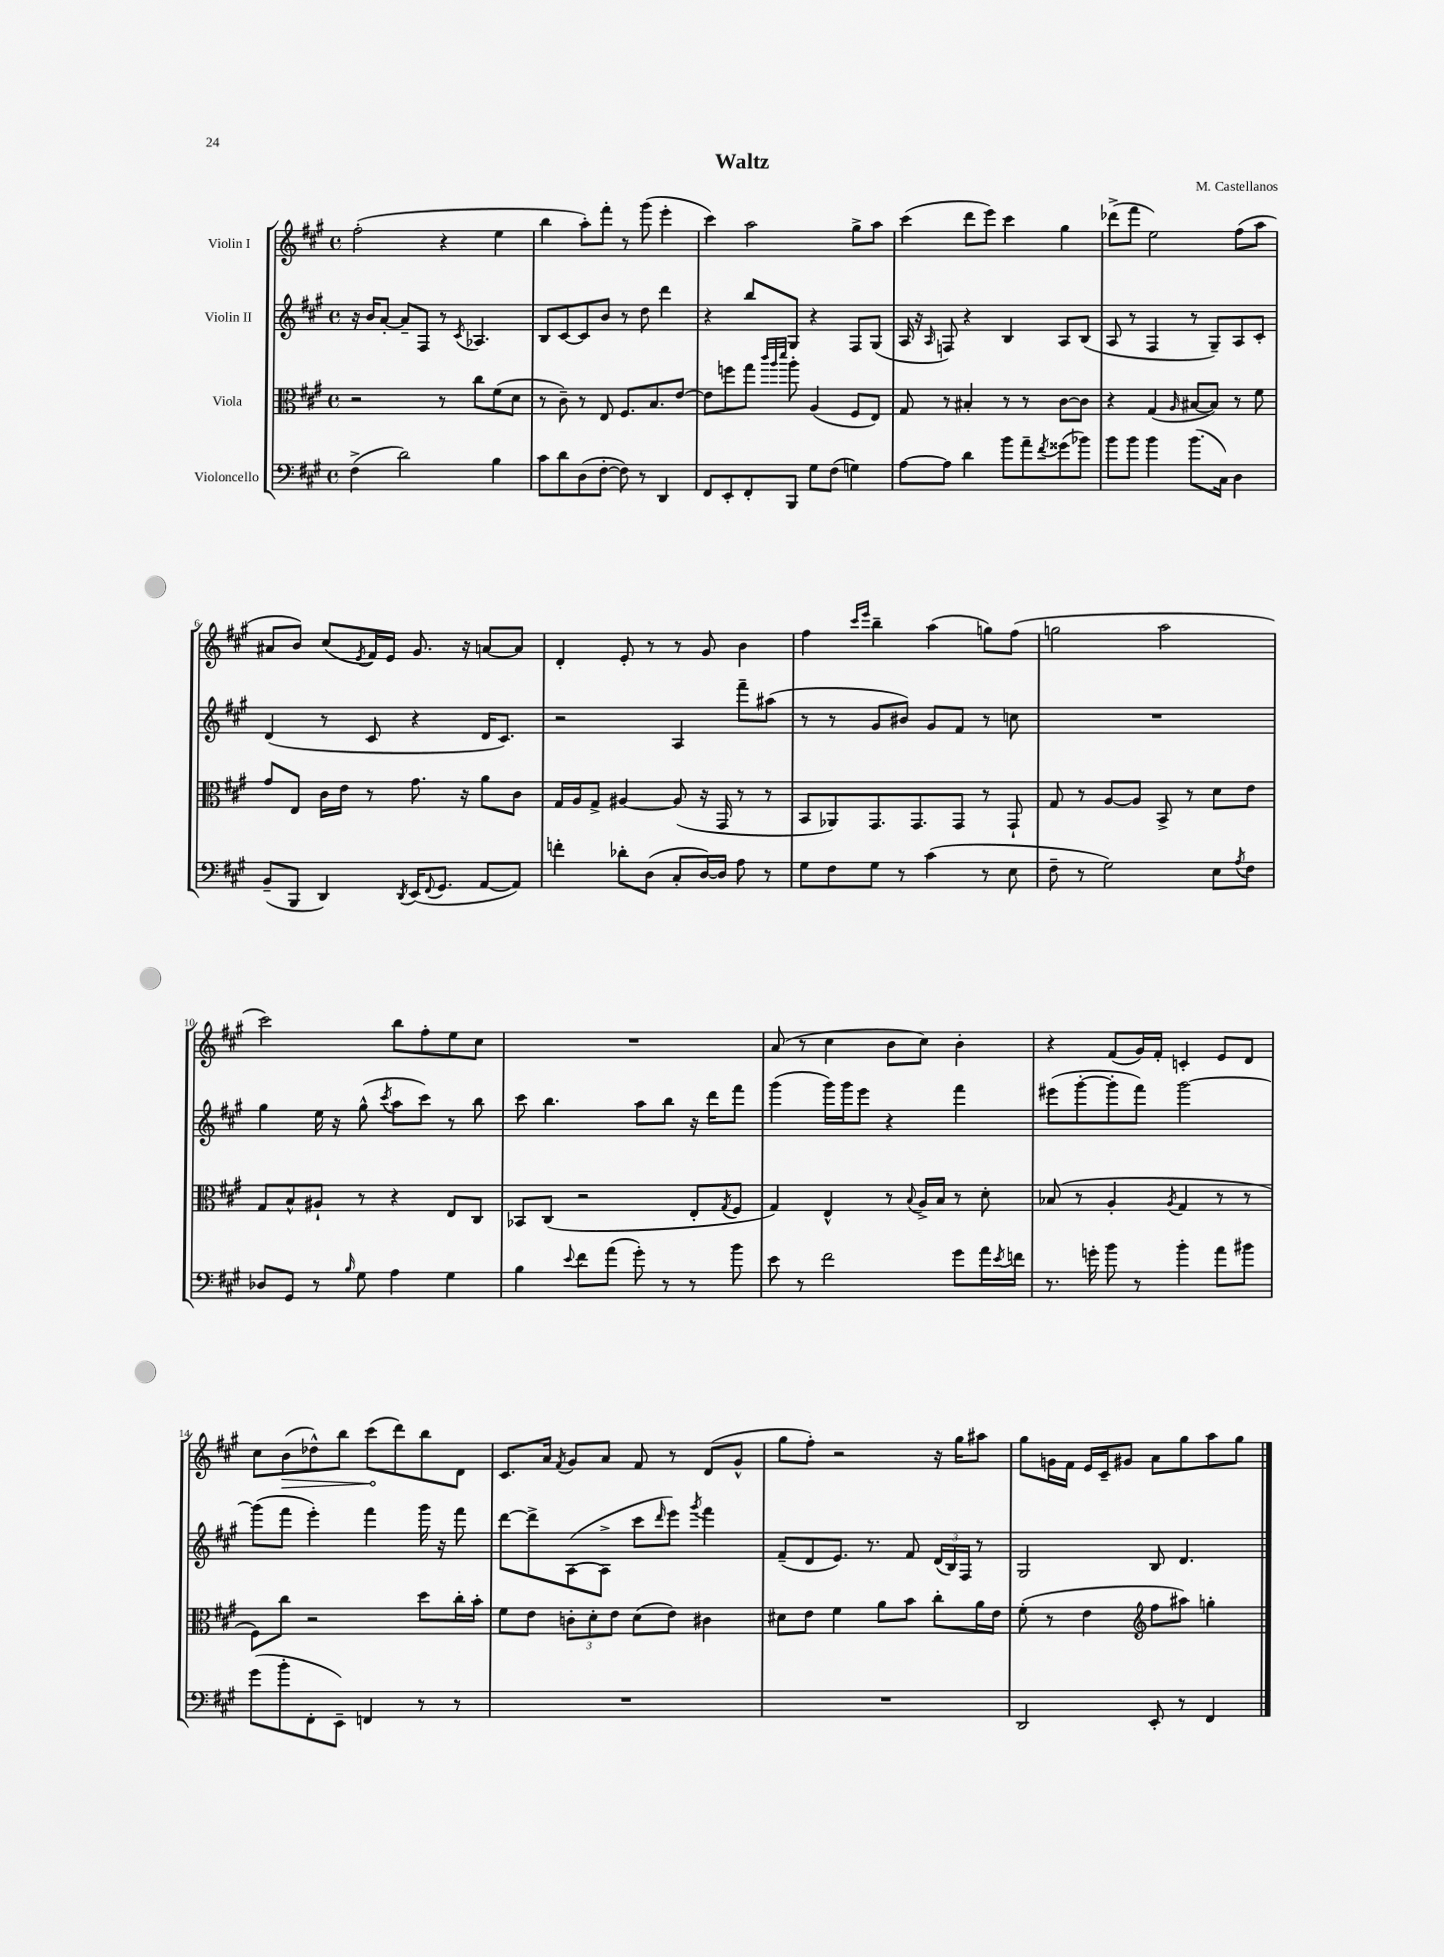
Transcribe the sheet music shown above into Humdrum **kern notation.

**kern	**kern	**kern	**kern
*staff4	*staff3	*staff2	*staff1
*clefF4	*clefC3	*clefG2	*clefG2
*k[f#c#g#]	*k[f#c#g#]	*k[f#c#g#]	*k[f#c#g#]
*M4/4	*M4/4	*M4/4	*M4/4
*met(c)	*met(c)	*met(c)	*met(c)
(4F#^\	2r	16r	(2ff#'\
.	.	16b/LK	.
.	.	[8a'/J	.
2d\)	.	8a~/]L	.
.	.	8F#/J	.
.	8r	8r	4r
.	.	8qc#/	.
.	8cc#\L	4.A-/	.
4B\	(8f#\	.	4ee\
.	8d\J	.	.
=	=	=	=
8c#\L	8r	8B/L	4bb\
8d\	8c#~\)	[8c#/	.
(8D\	8r	8c#/]	8aa'\L)
[8F#'\J	8E/	8b/J	8fff#'\J
8F#\])	8.F#/L	8r	8r
8r	.	8dd\	(8ggg#\
.	8.B/	.	.
4DD/	.	4ddd\	4eee'\
.	[8e/J	.	.
=	=	=	=
8FF#/L	8e\]L	4r	4ccc#\)
8EE'/	8ff\	.	.
8FF#'/	8gg#\J	8bb/L	2aa\
.	32qqccc#/LLL	.	.
.	32qqaa/	.	.
.	32qqddd/JJJ	.	.
8BBB/J	8aa'\	8G#/J	.
8G#\L	(4A/	4r	.
(8F#\J	.	.	.
4G\)	8F#/L	8F#/L	8gg#^\L
.	8E/J)	(8G#/J	8aa\J
=	=	=	=
[8A\L	8G#/	16A/	(4ccc#\
.	.	16r	.
.	.	16qqA/	.
8A\]J	8r	8F/)	.
4d\	4B#'/	4r	8ddd\L
.	.	.	8eee\J)
8b\L	8r	4B/	4ccc#\
8a~\	8r	.	.
8qf#/	.	.	.
(8g##\	[8c#\L	8A/L	4gg#\
8b-\J)	8c#\]J	(8B/J	.
=	=	=	=
8b\L	4r	8A/	(8ddd-^\L
8b\J	.	8r	8fff#\J
4b\	(4G#/	4F#/	2ee\)
.	16qqA/	.	.
(8.b\L	[8B#/L	8r	.
.	8B#/]J)	8G#~/L)	.
16C#\Jk)	.	.	.
4D\	8r	8A/	(8ff#\L
.	8f#\	8c#'/J	8aa\J
=	=	=	=
(8BB~/L	8g#/L	(4d/	8a#/L
8BBB/J	8E/J	.	8b/J)
4DD/)	16c#\LL	8r	(8cc#/L
.	16e\JJ	.	.
.	.	.	8qe/
.	8r	8c#/	16f#/L)
.	.	.	16e/JJ
8qDD/	.	.	.
(16EE/LK	8.g#\	4r	8.g#/
8qqFF#/	.	.	.
8.GG#/J	.	.	.
.	16r	.	16r
[8AA/L	8a\L	16d/LK	[8a/L
.	.	8.c#/J)	.
8AA/]J)	8c#\J	.	8a/]J
=	=	=	=
4f'\	16G#/LL	2r	4d'/
.	16A/J	.	.
.	8G#^/J	.	.
8d-'\L	[4A#/	.	8e'/
(8D\J	.	.	8r
8C#'/L	(8A#/]	4A/	8r
[16D/L)	16r	.	8g#/
16D/]JJ	16GG#/	.	.
8A\	8r	8fff#~\L	4b\
8r	8r	(8aa#\J	.
=	=	=	=
8G#\L	8BB/L	8r	4ff#\
8F#\	8AA-/)	8r	.
.	.	.	16qqccc#/LL
.	.	.	16qqeee/JJ
8G#\J	8.GG#/	8g#/L	4bb~\
8r	.	8b#/J)	.
.	8.GG#/	.	.
(4c#\	.	8g#/L	(4aa\
.	8GG#/J	8f#/J	.
8r	8r	8r	8gg\L)
8E\	8GG#`/	8cc\	(8ff#\J
=	=	=	=
8F#~\	8G#/	1r	2gg\
8r	8r	.	.
2G#\)	[8A/L	.	.
.	8A/]J	.	.
.	8BB^/	.	2aa\
.	8r	.	.
8E\L	8d\L	.	.
8qA/	.	.	.
8F#\J	8e\J	.	.
=	=	=	=
8D-/L	8G#/L	4gg#\	2ccc#\)
8GG#/J	8B^^/	.	.
8r	8A#`/J	16ee\	.
.	.	16r	.
16qqB/	.	.	.
8G#\	8r	(8gg#^^\	.
.	.	8qccc#/	.
4A\	4r	8aa\L	8bb\L
.	.	8ccc#\J)	8ff#'\
4G#\	8E/L	8r	8ee\
.	8C#/J	8bb\	8cc#\J
=	=	=	=
4B\	8BB-/L	8ccc#\	1r
.	(8C#/J	4.bb\	.
8qqe/	.	.	.
8f#\L	2r	.	.
(8a\J	.	.	.
8g#'\)	.	8aa\L	.
8r	.	8bb\J	.
8r	8E'/L	16r	.
.	.	16ddd\LK	.
.	8qG#/	.	.
8b\	8F#/J	8fff#\J	.
=	=	=	=
8e\	4G#/)	(4ggg#\	(8a/
8r	.	.	8r
2f#\	4E^^/	16ggg#\LL)	4cc#\
.	.	16ggg#\J	.
.	.	8eee\J	.
.	8r	4r	8b\L
.	8qqB/	.	.
.	16A^/LL	.	8cc#\J)
.	16B/JJ	.	.
8g#\L	8r	4fff#\	4b'\
16a\L	8d'\	.	.
8qe/	.	.	.
16f\JJ	.	.	.
=	=	=	=
8.r	(8B-/	(8eee#\L	4r
.	8r	[8ggg#'\	.
16g'\	.	.	.
8b\	4A'/	8ggg#'\]	(8f#/L
8r	.	8fff#\J)	16g#/L)
.	.	.	16f#'/JJ
.	8qA/	.	.
4b'\	4G#/	[2ggg#\	4c'/
8a\L	8r	.	8e/L
8b#\J	8r	.	8d/J
=	=	=	=
(8g#\L	8F#\L)	(8ggg#\]L	8cc#\L
8b'\	8cc#\J	8fff#\J	(8b\
8FF#'\	2r	4eee'\)	8dd-^^\)
8EE~\J)	.	.	8bb\J
4FF/	.	4fff#\	(8ccc#\L
.	.	.	8ddd\)
8r	8dd\L	16ggg#\	8bb\
.	.	16r	.
8r	16cc#'\L	8fff#\	8d\J
.	16b'\JJ	.	.
=	=	=	=
1r	8f#\L	[8ddd\L	8.c#/L
.	8e\J	8ddd^\]	.
.	.	.	16a/Jk
.	.	.	8qf#/
.	12c'\L	([8A\	8g#/L
.	12d'\	.	.
.	.	8A^\]J	8a/J
.	12e\J	.	.
.	(8d\L	8ccc#\L	8f#/
.	.	16qqddd/	.
.	8e\J)	8eee\J)	8r
.	.	8qggg#/	.
.	4c#\	4fff#\	(8d/L
.	.	.	8g#^^/J
=	=	=	=
1r	8d#\L	(8f#~/L	8gg#\L
.	8e\J	8d/	8ff#'\J)
.	4f#\	8.e/J)	2r
.	.	8.r	.
.	8a\L	.	.
.	8b\J	8f#/	.
.	8cc#'\L	(24d/LL	16r
.	.	24B/)	.
.	.	.	16gg#\LK
.	.	24F#/JJ	.
.	16a\L	8r	8aa#\J
.	16e\JJ	.	.
=	=	=	=
2DD/	(8f#'\	2G#/	8gg#\L
.	8r	.	16g\L
.	.	.	16f#\JJ
.	4e\	.	16e/LL
.	.	.	16c#~/J
.	.	.	8g#/J
*	*clefG2	*	*
8EE'/	8ff#\L	8B/	8a\L
8r	8aa#\J)	4.d/	8gg#\
4FF#/	4gg'\	.	8aa\
.	.	.	8gg#\J
==	==	==	==
*-	*-	*-	*-
